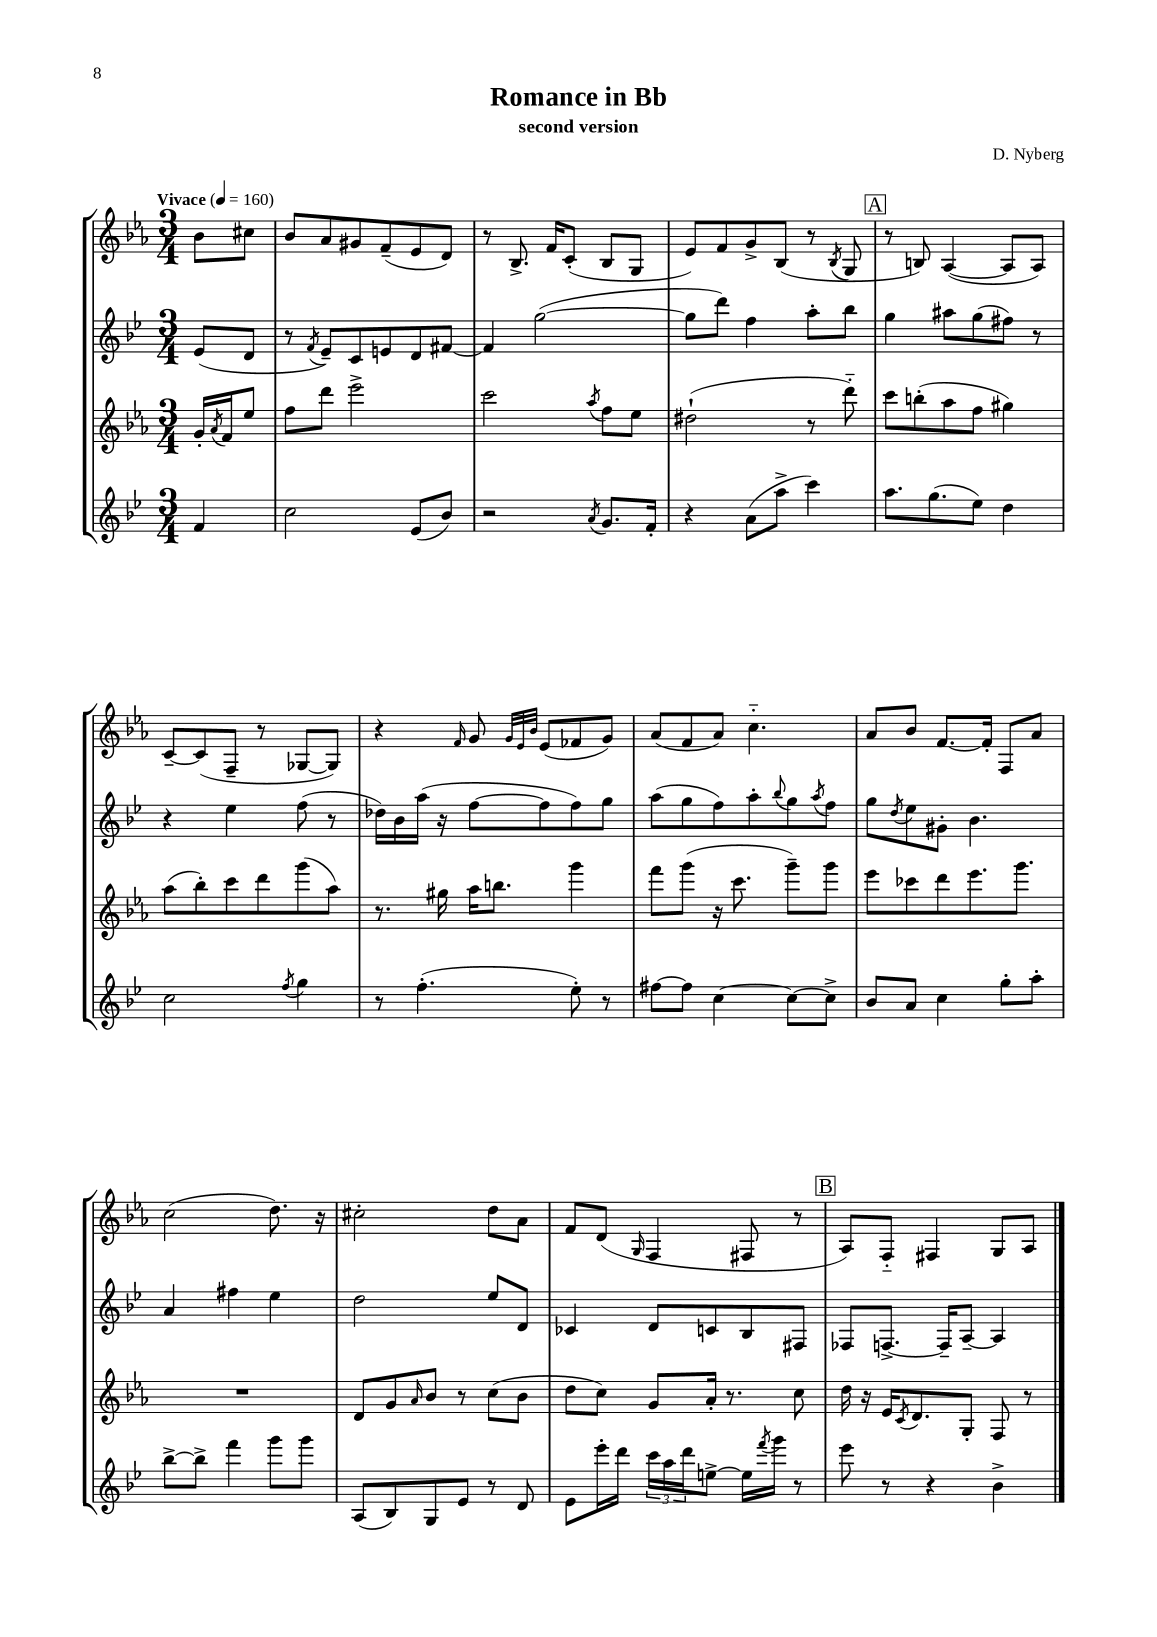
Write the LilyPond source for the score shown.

\header { title = "Romance in Bb" composer = "D. Nyberg" subtitle = "second version" }
<<
\new StaffGroup <<
\new Staff = "s0" {
    \clef treble \key ees \major \numericTimeSignature \time 3/4 \partial 4 \tempo "Vivace" 4 = 160
    bes'8 cis''8 |
    bes'8 aes'8 gis'8 f'8--( ees'8 d'8) |
    r8 bes8.-> f'16 c'8-.( bes8 g8 |
    ees'8) f'8 g'8-> bes8( r8 \acciaccatura { bes8 } g8 |
    \mark \markup { \box "A" } r8 b8) aes4~( aes8 aes8) |
    c'8~-- c'8( f8-- r8 ges8~ ges8) |
    r4 \grace { f'16 } g'8 \grace { g'32 ees'32 bes'32 } ees'8( fes'8 g'8) |
    aes'8( f'8 aes'8) c''4.-_ |
    aes'8 bes'8 f'8.~ f'16-. f8 aes'8 |
    c''2( d''8.) r16 |
    cis''2-. d''8 aes'8 |
    f'8 d'8( \grace { g16 } f4 fis8 r8 |
    \mark \markup { \box "B" } aes8) f8-_ fis4 g8 aes8 \bar "|." |
}
\new Staff = "s1" {
    \clef treble \key bes \major \numericTimeSignature \time 3/4 \partial 4
    ees'8( d'8 |
    r8 \acciaccatura { f'8 } ees'8--) c'8 e'8 d'8 fis'8~ |
    fis'4 g''2~( |
    g''8 d'''8) f''4 a''8-. bes''8 |
    \mark \markup { \box "A" } g''4 ais''8 g''8( fis''8) r8 |
    r4 ees''4 f''8( r8 |
    des''16) bes'16 a''16( r16 f''8~ f''8 f''8) g''8 |
    a''8( g''8 f''8) a''8-. \appoggiatura { bes''8 } g''8 \acciaccatura { a''8 } f''8 |
    g''8 \acciaccatura { d''8 } ees''8 gis'8-. bes'4. |
    a'4 fis''4 ees''4 |
    d''2 ees''8 d'8 |
    ces'4 d'8 c'8 bes8 fis8 |
    \mark \markup { \box "B" } fes8 f8.~-> f16-- a8~-- a4 \bar "|." |
}
\new Staff = "s2" {
    \clef treble \key ees \major \numericTimeSignature \time 3/4 \partial 4
    g'16-. \acciaccatura { aes'8 } f'16 ees''8 |
    f''8 d'''8 ees'''2-> |
    c'''2 \acciaccatura { aes''8 } f''8 ees''8 |
    dis''2-!( r8 d'''8-_) |
    \mark \markup { \box "A" } c'''8 b''8-.( aes''8 f''8 gis''4) |
    aes''8( bes''8-.) c'''8 d'''8 g'''8( aes''8) |
    r8. gis''16 aes''16 b''8. g'''4 |
    f'''8 g'''8( r16 c'''8. g'''8--) g'''8 |
    ees'''8 ces'''8 d'''8 ees'''8. g'''8. |
    R2. |
    d'8 g'8 \grace { aes'16 } bes'8 r8 c''8( bes'8 |
    d''8 c''8) g'8 aes'16-. r8. c''8 |
    \mark \markup { \box "B" } d''16 r16 ees'16 \acciaccatura { c'8 } d'8. g8-. f8 r8 \bar "|." |
}
\new Staff = "s3" {
    \clef treble \key bes \major \numericTimeSignature \time 3/4 \partial 4
    f'4 |
    c''2 ees'8( bes'8) |
    r2 \acciaccatura { a'8 } g'8. f'16-. |
    r4 a'8( a''8-> c'''4) |
    \mark \markup { \box "A" } a''8. g''8.( ees''8) d''4 |
    c''2 \acciaccatura { f''8 } g''4 |
    r8 f''4.-.( ees''8-.) r8 |
    fis''8~ fis''8 c''4~ c''8~ c''8-> |
    bes'8 a'8 c''4 g''8-. a''8-. |
    bes''8~-> bes''8-> f'''4 g'''8 g'''8 |
    a8( bes8) g8 ees'8 r8 d'8 |
    ees'8 ees'''16-. d'''16 \tuplet 3/2 { c'''16 a''16 d'''16 } e''8~-> e''16 \acciaccatura { f'''8 } g'''16 r8 |
    \mark \markup { \box "B" } ees'''8 r8 r4 bes'4-> \bar "|." |
}
>>
>>
\layout { \context { \Score \remove "Bar_number_engraver" } }
